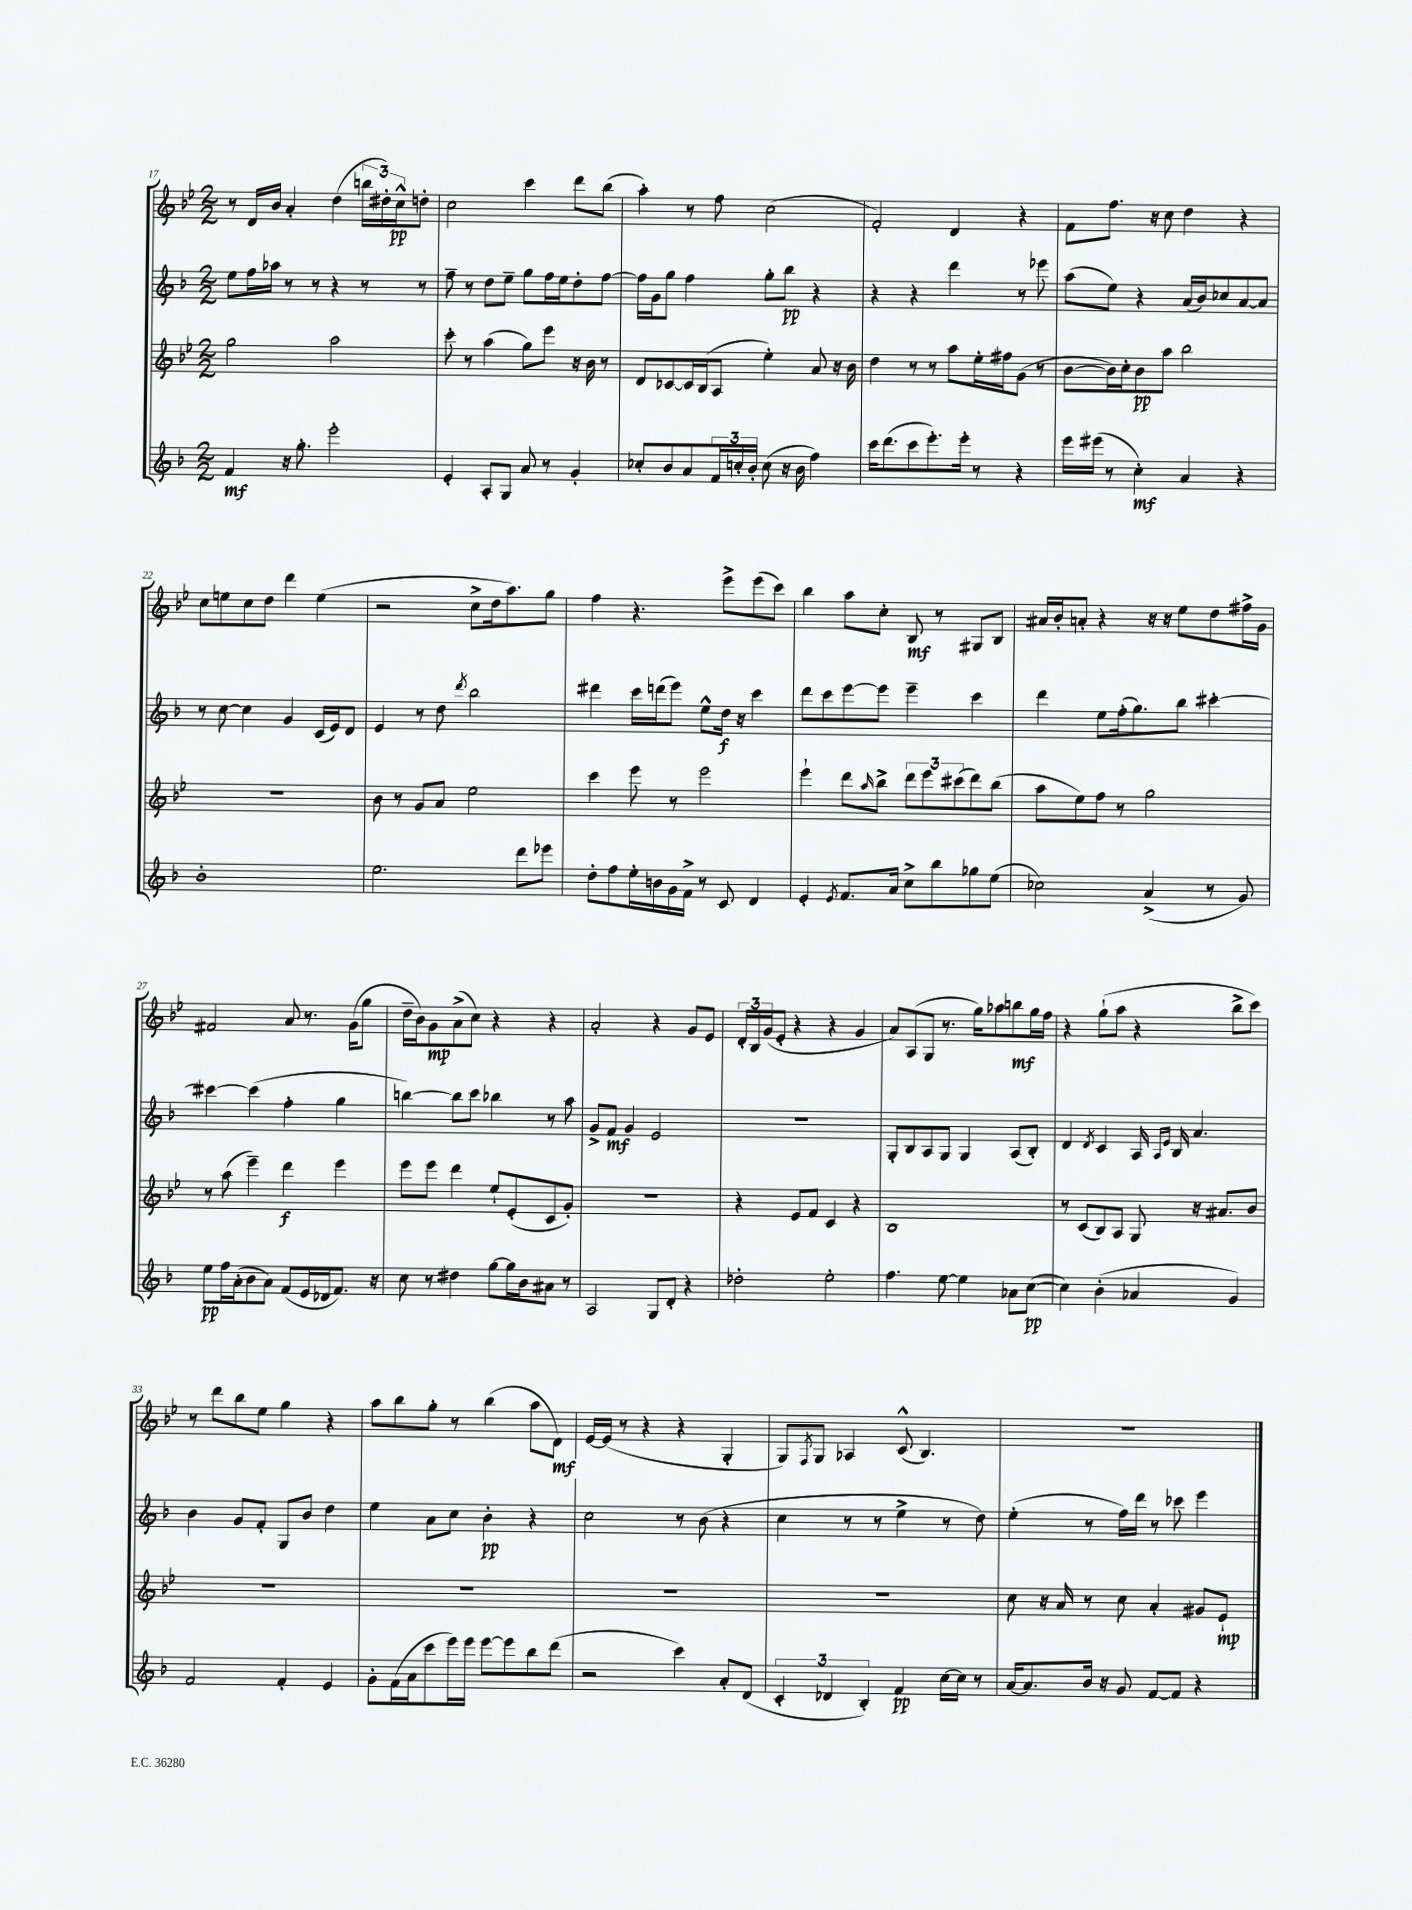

**kern	**dynam	**kern	**dynam	**kern	**dynam	**kern	**dynam
*part4	*part4	*part3	*part3	*part2	*part2	*part1	*part1
*staff4	*staff4	*staff3	*staff3	*staff2	*staff2	*staff1	*staff1
*clefG2	*	*clefG2	*	*clefG2	*	*clefG2	*
*k[b-]	*	*k[b-e-]	*	*k[b-]	*	*k[b-e-]	*
*M2/2	*	*M2/2	*	*M2/2	*	*M2/2	*
=17	=17	=17	=17	=17	=17	=17	=17
4f/	mf	2gg\	.	8ee\L	.	8r	.
.	.	.	.	16ff\L	.	16d/LL	.
.	.	.	.	16aa-X\JJ	.	16b-/JJ	.
16r	.	.	.	8r	.	4a'/	.
8.gg'\	.	.	.	.	.	.	.
.	.	.	.	8r	.	.	.
2eee'\	.	2aa\	.	4r	.	(4dd\	.
.	.	.	.	8r	.	24bbn\LL	.
.	.	.	.	.	.	24dd#X'\)	.
.	.	.	.	.	.	24cc^^\J	pp
.	.	.	.	8r	.	8ddn'\J	.
=18	=18	=18	=18	=18	=18	=18	=18
4e'/	.	8ccc'\	.	8ff~\	.	2cc\	.
.	.	8r	.	8r	.	.	.
8A'/L	.	(4aa\	.	8dd\L	.	.	.
8G/J	.	.	.	8ee~\J	.	.	.
8a/	.	8gg\L)	.	8gg\L	.	4ccc\	.
8r	.	8eee-\J	.	16ff\L	.	.	.
.	.	.	.	16ee\J	.	.	.
4g'/	.	16r	.	8dd'\	.	8ddd\L	.
.	.	16b-\	.	.	.	.	.
.	.	8r	.	[8ff\J	.	(8bb-\J	.
=19	=19	=19	=19	=19	=19	=19	=19
8cc-X'/L	.	8d/L	.	16ff\LL]	.	4aa'\)	.
.	.	.	.	16g\J	.	.	.
8b-/	.	[8c-X/	.	8gg\J	.	.	.
8a/	.	16c-/L]	.	4ff\	.	8r	.
.	.	(16B-/J	.	.	.	.	.
24f/L	.	8A/J	.	.	.	8ff\	.
24ccn'/	.	.	.	.	.	.	.
24b-'/JJ	.	.	.	.	.	.	.
(8cc\	.	4ee-'\)	.	8gg'\L	.	(2cc\	.
16r	.	.	.	8bb-\J	pp	.	.
16b-\	.	.	.	.	.	.	.
4ff\)	.	8a/	.	4r	.	.	.
.	.	16r	.	.	.	.	.
.	.	16b-\	.	.	.	.	.
=20	=20	=20	=20	=20	=20	=20	=20
16ccc\KL	.	4dd\	.	4r	.	2f'/)	.
(8.ddd\	.	.	.	.	.	.	.
8ccc\	.	8r	.	4r	.	.	.
8.eee'\)	.	8r	.	.	.	.	.
.	.	8aa\L	.	4ddd\	.	4d/	.
16eee'\Jk	.	.	.	.	.	.	.
8r	.	16ee-'\L	.	.	.	.	.
.	.	16ff#X\J	.	.	.	.	.
4r	.	(8g\J	.	8r	.	4r	.
.	.	8r	.	8eee-X\	.	.	.
=21	=21	=21	=21	=21	=21	=21	=21
16eee\LL	.	[8b-\L	.	(8aa\L	.	8f\L	.
(16eee#X\JJ	.	.	.	.	.	.	.
8r	.	16b-\L])	.	8ee\J)	.	8.ff\J	.
.	.	16cc'\J	.	.	.	.	.
4cc'\)	mf	8b-\	pp	4r	.	.	.
.	.	.	.	.	.	16r	.
.	.	8aa\J	.	.	.	8cc\	.
4a/	.	2bb-\	.	(16a/LL	.	4dd\	.
.	.	.	.	16b-/J)	.	.	.
.	.	.	.	8cc-X/	.	.	.
4r	.	.	.	[8a/	.	4r	.
.	.	.	.	8a/J]	.	.	.
!!LO:LB:g=z
=22	=22	=22	=22	=22	=22	=22	=22
1b-'	.	1r	.	8r	.	8cc\L	.
.	.	.	.	[8cc\	.	8een\	.
.	.	.	.	4cc\]	.	8cc\	.
.	.	.	.	.	.	8dd\J	.
.	.	.	.	4g/	.	4ddd\	.
.	.	.	.	(16c/LL	.	(4ee\	.
.	.	.	.	16e/J)	.	.	.
.	.	.	.	8d/J	.	.	.
=23	=23	=23	=23	=23	=23	=23	=23
2.ee\	.	8b-\	.	4e/	.	2r	.
.	.	8r	.	.	.	.	.
.	.	8g/L	.	8r	.	.	.
.	.	8a/J	.	8dd\	.	.	.
.	.	.	.	8qddd/	.	.	.
.	.	2ee-\	.	2bb-\	.	8cc^\L	.
.	.	.	.	.	.	16dd\k	.
.	.	.	.	.	.	8.aa\)	.
8ddd\L	.	.	.	.	.	.	.
8eee-X\J	.	.	.	.	.	8gg\J	.
=24	=24	=24	=24	=24	=24	=24	=24
8dd'\L	.	4ccc\	.	4ddd#X\	.	4ff\	.
8ff\	.	.	.	.	.	.	.
16ee'\L	.	8eee-\	.	16ccc\LL	.	4.r	.
16bn\	.	.	.	(16dddn\J	.	.	.
16g\	.	8r	.	8eee\J)	.	.	.
16f^\JJ	.	.	.	.	.	.	.
8r	.	2eee-\	.	8ee^^\L	.	.	.
8c/	.	.	.	16dd\Jk	f	8eee-^\L	.
.	.	.	.	16r	.	.	.
4d/	.	.	.	4ccc\	.	(8eee-\	.
.	.	.	.	.	.	8ccc\J)	.
=25	=25	=25	=25	=25	=25	=25	=25
4e'/	.	4eee-`\	.	8ddd\L	.	4bb-\	.
.	.	.	.	8ccc\	.	.	.
8qe/	.	.	.	.	.	.	.
8.f/L	.	8ddd\L	.	[8eee\	.	8aa\L	.
.	.	16qqaa/	.	.	.	.	.
.	.	8bb-^\J	.	8eee\J]	.	8cc'\J	.
16a/Jk	.	.	.	.	.	.	.
8cc^\L	.	12ddd\L	.	4eee~\	.	8B-/	mf
.	.	12eee-\	.	.	.	.	.
8bb-\	.	.	.	.	.	8r	.
.	.	(12ccc#X\	.	.	.	.	.
8gg-X\	.	8ddd\)	.	4ccc\	.	8G#X/L	.
(8ee\J	.	(8bb-\J	.	.	.	8B-/J	.
=26	=26	=26	=26	=26	=26	=26	=26
2cc-X\)	.	8aa\L	.	4ddd\	.	16a#X/LL	.
.	.	.	.	.	.	16b-'/J	.
.	.	8ee-\)	.	.	.	8an'/J	.
.	.	8ff\J	.	8ee\L	.	4r	.
.	.	8r	.	(16ff'\k	.	.	.
.	.	.	.	8.gg\)	.	.	.
(4a^/	.	2gg\	.	.	.	16r	.
.	.	.	.	.	.	16r	.
.	.	.	.	8bb-\J	.	8ee-\L	.
8r	.	.	.	[4ccc#X'\	.	8dd\	.
8g/)	.	.	.	.	.	16ff#X^\L	.
.	.	.	.	.	.	16g\JJ	.
!!LO:LB:g=z
=27	=27	=27	=27	=27	=27	=27	=27
8ee\L	pp	8r	.	4ccc#X\_	.	2f#X/	.
16ff\L	.	(8aa\	.	.	.	.	.
(16a'\J	.	.	.	.	.	.	.
8b-\	.	4eee-~\)	.	(4ccc#\]	.	.	.
8a\J)	.	.	.	.	.	.	.
(8f/L	.	4ddd\	f	4ff'\	.	8a/	.
16e/L	.	.	.	.	.	8.r	.
16d-X/J	.	.	.	.	.	.	.
8.f/J)	.	4eee-\	.	4gg\	.	.	.
.	.	.	.	.	.	(16g\KL	.
.	.	.	.	.	.	8gg\J	.
16r	.	.	.	.	.	.	.
=28	=28	=28	=28	=28	=28	=28	=28
8cc\	.	8eee-\L	.	[4bbn\)	.	16dd~\LL	.
.	.	.	.	.	.	16b-\J)	.
8r	.	8eee-\J	.	.	.	8g\	mp
4dd#X\	.	4ddd\	.	8bb\L]	.	(8a^\	.
.	.	.	.	8ccc\J	.	8cc\J)	.
[8gg\L	.	8ee-`/L	.	4bb-X\	.	4r	.
16gg\L]	.	(8e-'/	.	.	.	.	.
16b-\J	.	.	.	.	.	.	.
8a#X\J	.	8c/	.	8r	.	4r	.
8r	.	8g'/J)	.	8aa\	.	.	.
=29	=29	=29	=29	=29	=29	=29	=29
2A/	.	1r	.	8g^/L	.	2a'/	.
.	.	.	.	8f/J	mf	.	.
.	.	.	.	4g/	.	.	.
8G/L	.	.	.	2e/	.	4r	.
8d'/J	.	.	.	.	.	.	.
4r	.	.	.	.	.	8g/L	.
.	.	.	.	.	.	8e-/J	.
=30	=30	=30	=30	=30	=30	=30	=30
2dd-X'\	.	4r	.	1r	.	24d'/LL	.
.	.	.	.	.	.	24B-/	.
.	.	.	.	.	.	(24g/J	.
.	.	.	.	.	.	8e-'/J	.
.	.	8e-/L	.	.	.	4r	.
.	.	8f/J	.	.	.	.	.
2ee'\	.	4c/	.	.	.	4r	.
.	.	4r	.	.	.	4g/	.
=31	=31	=31	=31	=31	=31	=31	=31
4.ff\	.	1B-	.	8G'/L	.	8a/L)	.
.	.	.	.	8B-/	.	(8A/	.
.	.	.	.	8A/	.	8G/J	.
[8ee\	.	.	.	8G/J	.	8.r	.
4ee\]	.	.	.	4G/	.	.	.
.	.	.	.	.	.	16gg\KL)	.
.	.	.	.	.	.	8aa-X\	.
8a-X\L	.	.	.	(8A/L	.	8bbn\	mf
([8cc\J	pp	.	.	8B-'/J)	.	16gg\L	.
.	.	.	.	.	.	16ff\JJ	.
=32	=32	=32	=32	=32	=32	=32	=32
4cc\])	.	8r	.	4d/	.	4r	.
.	.	(8c/L	.	.	.	.	.
.	.	.	.	8qd/	.	.	.
(4b-'\	.	8B-/)	.	4c/	.	(8gg`\L	.
.	.	8A/J	.	.	.	8aa\J	.
4a-X/	.	8G/	.	16A/	.	4r	.
.	.	.	.	16qqA/LL	.	.	.
.	.	.	.	16qqe/JJ	.	.	.
.	.	.	.	16B-/	.	.	.
.	.	16r	.	4.a/	.	.	.
.	.	8.a#X/L	.	.	.	.	.
4g/)	.	.	.	.	.	8bb-^\L	.
.	.	8b-/J	.	.	.	8ccc\J)	.
!!LO:LB:g=z
=33	=33	=33	=33	=33	=33	=33	=33
2f/	.	1r	.	4b-\	.	8r	.
.	.	.	.	.	.	8ddd\L	.
.	.	.	.	8g/L	.	8bb-\	.
.	.	.	.	8f'/J	.	8ee-\J	.
4f'/	.	.	.	8G/L	.	4gg\	.
.	.	.	.	8b-/J	.	.	.
4e/	.	.	.	4dd\	.	4r	.
=34	=34	=34	=34	=34	=34	=34	=34
8g'\L	.	1r	.	4ee\	.	8aa\L	.
(16f\L	.	.	.	.	.	8bb-\	.
16a\J	.	.	.	.	.	.	.
8ccc\	.	.	.	8a\L	.	8gg'\J	.
16eee\L)	.	.	.	8cc\J	.	8r	.
16eee\JJ	.	.	.	.	.	.	.
[8eee\L	.	.	.	4b-'\	pp	(4bb-\	.
8eee\]	.	.	.	.	.	.	.
8bb-\	.	.	.	4r	.	8aa\L	.
(8ddd\J	.	.	.	.	.	8d\J)	mf
=35	=35	=35	=35	=35	=35	=35	=35
2r	.	1r	.	2cc\	.	[16e-/LL	.
.	.	.	.	.	.	(16e-/JJ]	.
.	.	.	.	.	.	8r	.
.	.	.	.	.	.	4r	.
4ccc\)	.	.	.	8r	.	4r	.
.	.	.	.	(8b-\	.	.	.
8a'/L	.	.	.	4r	.	4G'/	.
(8d/J	.	.	.	.	.	.	.
=36	=36	=36	=36	=36	=36	=36	=36
6c'/	.	1r	.	4cc\	.	8G/L)	.
.	.	.	.	.	.	8qF/	.
.	.	.	.	.	.	8G/J	.
6d-X/	.	.	.	.	.	.	.
.	.	.	.	8r	.	4A-X/	.
6B-'/)	.	.	.	.	.	.	.
.	.	.	.	8r	.	.	.
4f/	pp	.	.	4ee^\	.	(8c^^/	.
.	.	.	.	.	.	4.B-/)	.
[16cc\LL	.	.	.	8r	.	.	.
16cc\JJ]	.	.	.	.	.	.	.
8r	.	.	.	8dd\)	.	.	.
=37	=37	=37	=37	=37	=37	=37	=37
[16a/KL	.	8cc\	.	(4ee'\	.	1r	.
8.a/]	.	.	.	.	.	.	.
.	.	16r	.	.	.	.	.
.	.	16a/	.	.	.	.	.
16b-/Jk	.	8r	.	8r	.	.	.
16r	.	.	.	.	.	.	.
8g/	.	8cc\	.	16ff\LL)	.	.	.
.	.	.	.	16ddd\JJ	.	.	.
[8f/L	.	4a'/	.	8r	.	.	.
8f/J]	.	.	.	8ccc-X\	.	.	.
4r	.	8g#X/L	.	4eee\	.	.	.
.	.	8e-`/J	mp	.	.	.	.
==	==	==	==	==	==	==	==
*-	*-	*-	*-	*-	*-	*-	*-
